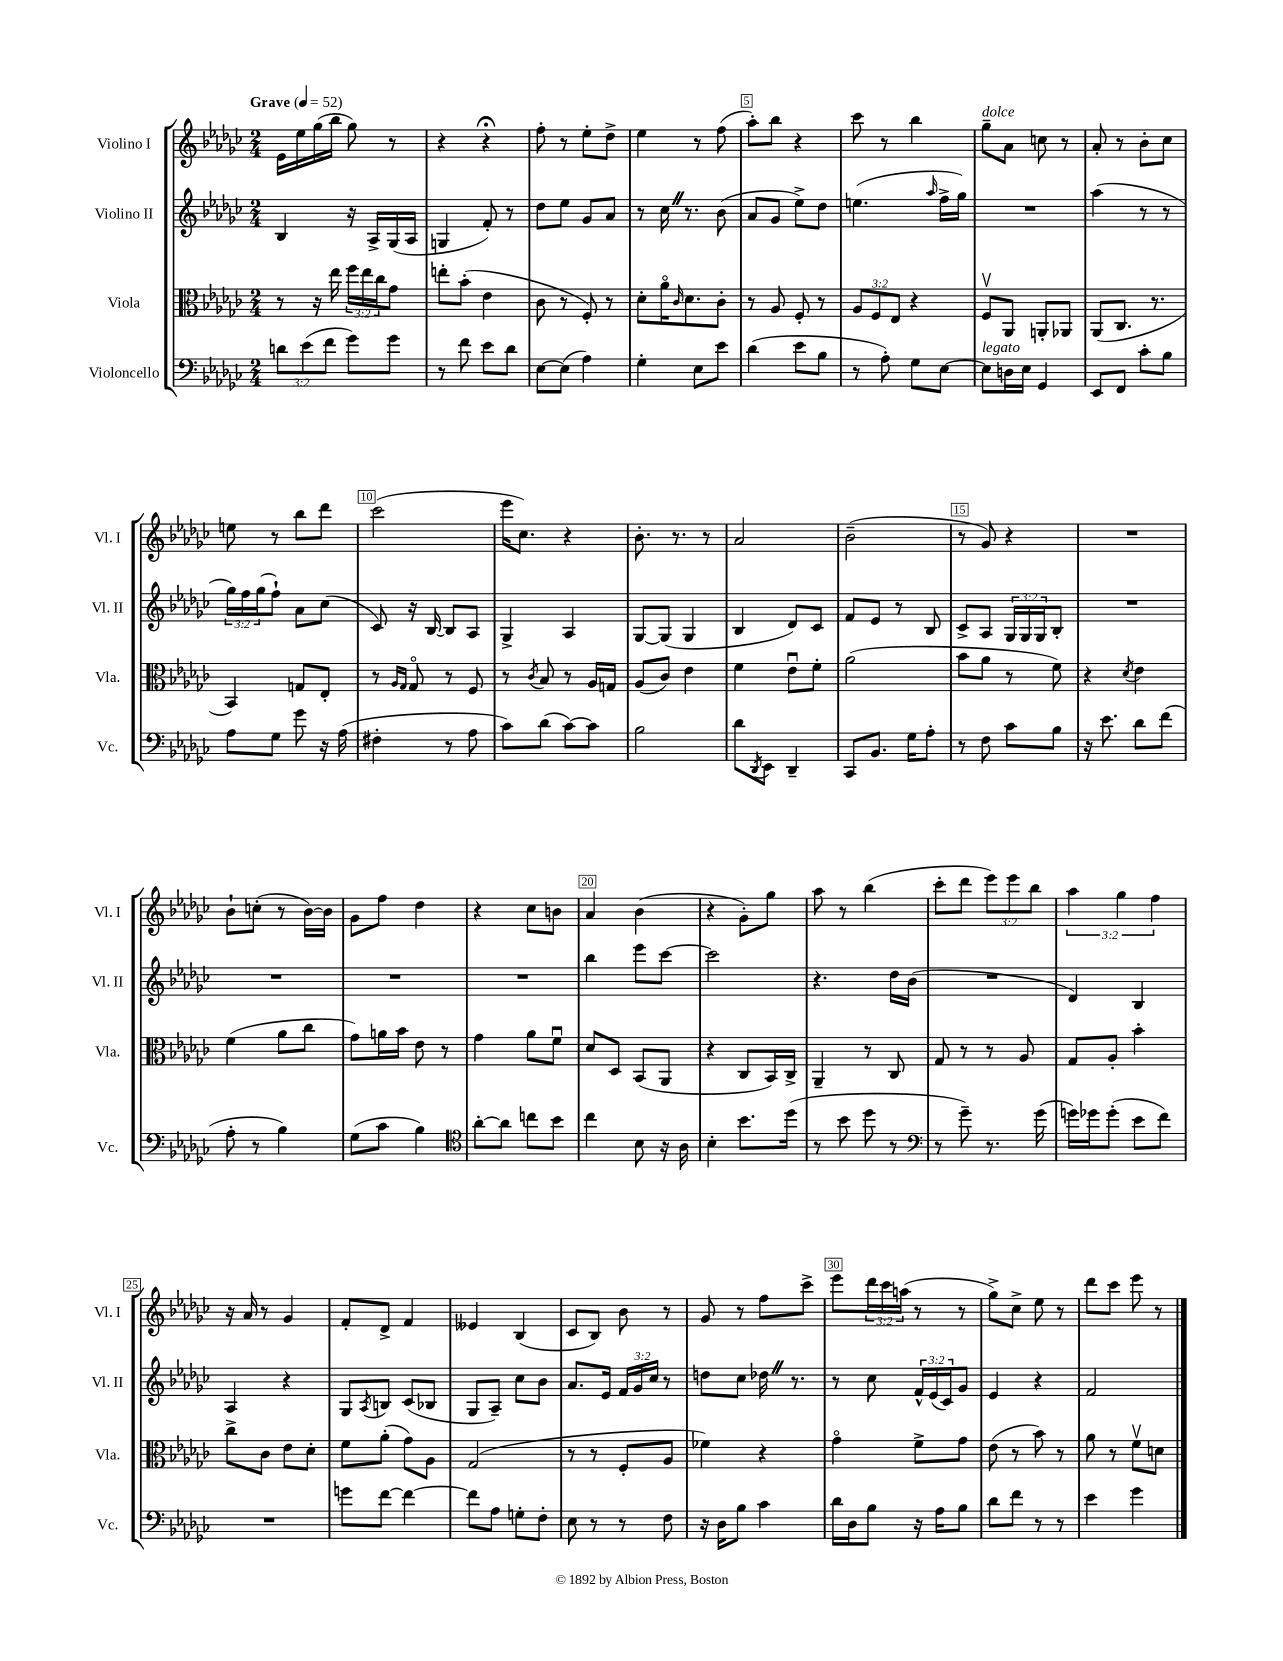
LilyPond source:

<<
\new StaffGroup <<
\new Staff = "s0" \with { instrumentName = "Violino I" shortInstrumentName = "Vl. I" } {
    \clef treble \key ges \major \numericTimeSignature \time 2/4 \override Staff.TupletNumber.text = #tuplet-number::calc-fraction-text \tempo "Grave" 4 = 52
    ees'16 ees''16 ges''16( bes''16 ges''8) r8 |
    r4 r4\fermata |
    f''8-. r8 ees''8-. des''8-> |
    ees''4 r8 f''8( |
    aes''8-.) bes''8 r4 |
    ces'''8 r8 bes''4 |
    ges''8--^\markup { \italic "dolce" } aes'8 c''8 r8 |
    aes'8-. r8 bes'8-. ces''8 |
    e''8 r8 bes''8 des'''8 |
    ces'''2( |
    ees'''16 ces''8.) r4 |
    bes'8.-. r8. r8 |
    aes'2 |
    bes'2--( |
    r8 ges'8) r4 |
    R2 |
    bes'8-! c''8-.( r8 bes'16~) bes'16 |
    ges'8 f''8 des''4 |
    r4 ces''8 b'8 |
    aes'4 bes'4( |
    r4 ges'8-.) ges''8 |
    aes''8 r8 bes''4( |
    ces'''8-. des'''8 \tuplet 3/2 { ees'''8) ees'''8 bes''8 } |
    \tuplet 3/2 { aes''4 ges''4 f''4 } |
    r16 aes'16 r8 ges'4 |
    f'8-. des'8-> f'4 |
    eeses'4 bes4( |
    ces'8 bes8) bes'8 r8 |
    ges'8 r8 f''8 ces'''8-> |
    ees'''8 \tuplet 3/2 { des'''16 ces'''16 a''16( } r8 r8 |
    ges''8->) ces''8-> ees''8 r8 |
    des'''8 ces'''8 ees'''8 r8 \bar "|." |
}
\new Staff = "s1" \with { instrumentName = "Violino II" shortInstrumentName = "Vl. II" } {
    \clef treble \key ges \major \numericTimeSignature \time 2/4 \override Staff.TupletNumber.text = #tuplet-number::calc-fraction-text
    bes4 r16 aes16-> ges16( aes16 |
    g4 f'8-.) r8 |
    des''8 ees''8 ges'8 aes'8 |
    r8 ces''16 \once \override BreathingSign.text = \markup { \musicglyph "scripts.caesura.straight" } \breathe r8. bes'8( |
    aes'8 ges'8 ees''8->) des''8 |
    e''4.( \grace { aes''16 } f''16-> ges''16) |
    R2 |
    aes''4( r8 r8 |
    \tuplet 3/2 { ges''16) f''16 ges''16( } f''8-!) aes'8 ces''8( |
    ces'8) r16 bes16~ bes8 aes8 |
    ges4-> aes4 |
    ges8~ ges8( ges4 |
    bes4 des'8) ces'8 |
    f'8 ees'8 r8 bes8 |
    ces'8-> aes8 \tuplet 3/2 { ges16 ges16 ges16 } bes8-. |
    R2 |
    R2 |
    R2 |
    R2 |
    bes''4 ees'''8 ces'''8~ |
    ces'''2 |
    r4. des''16 bes'16( |
    R2 |
    des'4) bes4 |
    aes4 r4 |
    ges8 \acciaccatura { aes8 } b8 ces'8( bes8 |
    ges8 aes8--) ces''8 bes'8 |
    aes'8. ees'16 \tuplet 3/2 { f'16 ges'16 ces''16 } r8 |
    d''8 ces''8 des''16 \once \override BreathingSign.text = \markup { \musicglyph "scripts.caesura.straight" } \breathe r8. |
    r8 ces''8 \tuplet 3/2 { f'16-^ ees'16( ces'16) } ges'8 |
    ees'4 r4 |
    f'2 \bar "|." |
}
\new Staff = "s2" \with { instrumentName = "Viola" shortInstrumentName = "Vla." } {
    \clef alto \key ges \major \numericTimeSignature \time 2/4 \override Staff.TupletNumber.text = #tuplet-number::calc-fraction-text
    r8 r16 ees''16 \tuplet 3/2 { f''16 ees''16 ces''16 } ges'8 |
    e''8-. bes'8-.( ees'4 |
    ces'8 r8 f8-.) r8 |
    des'8-. aes'16\flageolet \grace { ces'16 } des'8. ces'8-. |
    r8 aes8 f8-. r8 |
    \tuplet 3/2 { aes8 f8 ees8 } r4 |
    f8\upbow aes,8 a,8-. aes,8 |
    aes,8( ces8. r8. |
    bes,4) g8 ees8-. |
    r8 \grace { aes16 ges16 } ges8\flageolet r8 f8 |
    r8 \acciaccatura { ces'8 } bes8 r8 aes16 g16 |
    aes8( ces'8) ees'4 |
    f'4 ees'8\downbow f'8-. |
    aes'2( |
    bes'8 aes'8 r8 f'8) |
    r4 \acciaccatura { des'8 } ees'4 |
    f'4( aes'8 ces''8 |
    ges'8) a'16 bes'16 ees'8 r8 |
    ges'4 aes'8 f'8\downbow |
    des'8 des8 bes,8( aes,8 |
    r4 ces8 bes,16) ces16-> |
    aes,4-- r8 ces8 |
    ges8 r8 r8 aes8 |
    ges8 aes8-. bes'4-. |
    ces''8-> ces'8 ees'8 des'8-. |
    f'8 aes'8-.( ges'8) aes8 |
    ges2( |
    r8 r8 f8-. aes8 |
    fes'4) r4 |
    ges'4\flageolet f'8-> ges'8 |
    ees'8( r8 bes'8) r8 |
    aes'8 r8 f'8\upbow d'8 \bar "|." |
}
\new Staff = "s3" \with { instrumentName = "Violoncello" shortInstrumentName = "Vc." } {
    \clef bass \key ges \major \numericTimeSignature \time 2/4 \override Staff.TupletNumber.text = #tuplet-number::calc-fraction-text
    \tuplet 3/2 { d'8 ees'8( f'8 } ges'8) ges'8 |
    r8 f'8 ees'8 des'8 |
    ees8~ ees8( aes4) |
    ges4-. ees8 ees'8 |
    des'4( ees'8 bes8 |
    r8 aes8-.) ges8 ees8~ |
    ees8^\markup { \italic "legato" } d16 ees16 ges,4 |
    ees,8 f,8 ces'8-. bes8 |
    aes8 ges8 ges'8 r16 aes16( |
    fis4-. r8 aes8 |
    ces'8) des'8( ces'8~) ces'8 |
    bes2 |
    des'8 \acciaccatura { des,8 } ees,8 des,4-- |
    ces,8 bes,8. ges16 aes8-. |
    r8 f8 ces'8 bes8 |
    r16 ees'8. des'8 f'8( |
    aes8-. r8 bes4) |
    ges8( ces'8 bes4) |
    \clef tenor aes'8~-. aes'8 c''8 bes'8 |
    ces''4 bes8 r16 aes16 |
    bes4-. bes'8. des''16( |
    r8 bes'8 des''8 r8 |
    \clef bass r8 ges'8--) r8. ges'16( |
    g'16) ges'16 ges'8-.( ees'8 f'8) |
    R2 |
    g'8 f'8~ f'4~ |
    f'8 aes8 g8-. f8-. |
    ees8 r8 r8 f8 |
    r16 des16 bes8 ces'4 |
    des'16 des16 bes8 r16 aes16 bes8 |
    des'8 f'8 r8 r8 |
    ees'4 ges'4 \bar "|." |
}
>>
>>
\layout { \context { \Score \override BarNumber.break-visibility = ##(#f #t #t) barNumberVisibility = #(every-nth-bar-number-visible 5) \override BarNumber.stencil = #(make-stencil-boxer 0.1 0.3 ly:text-interface::print) } }
